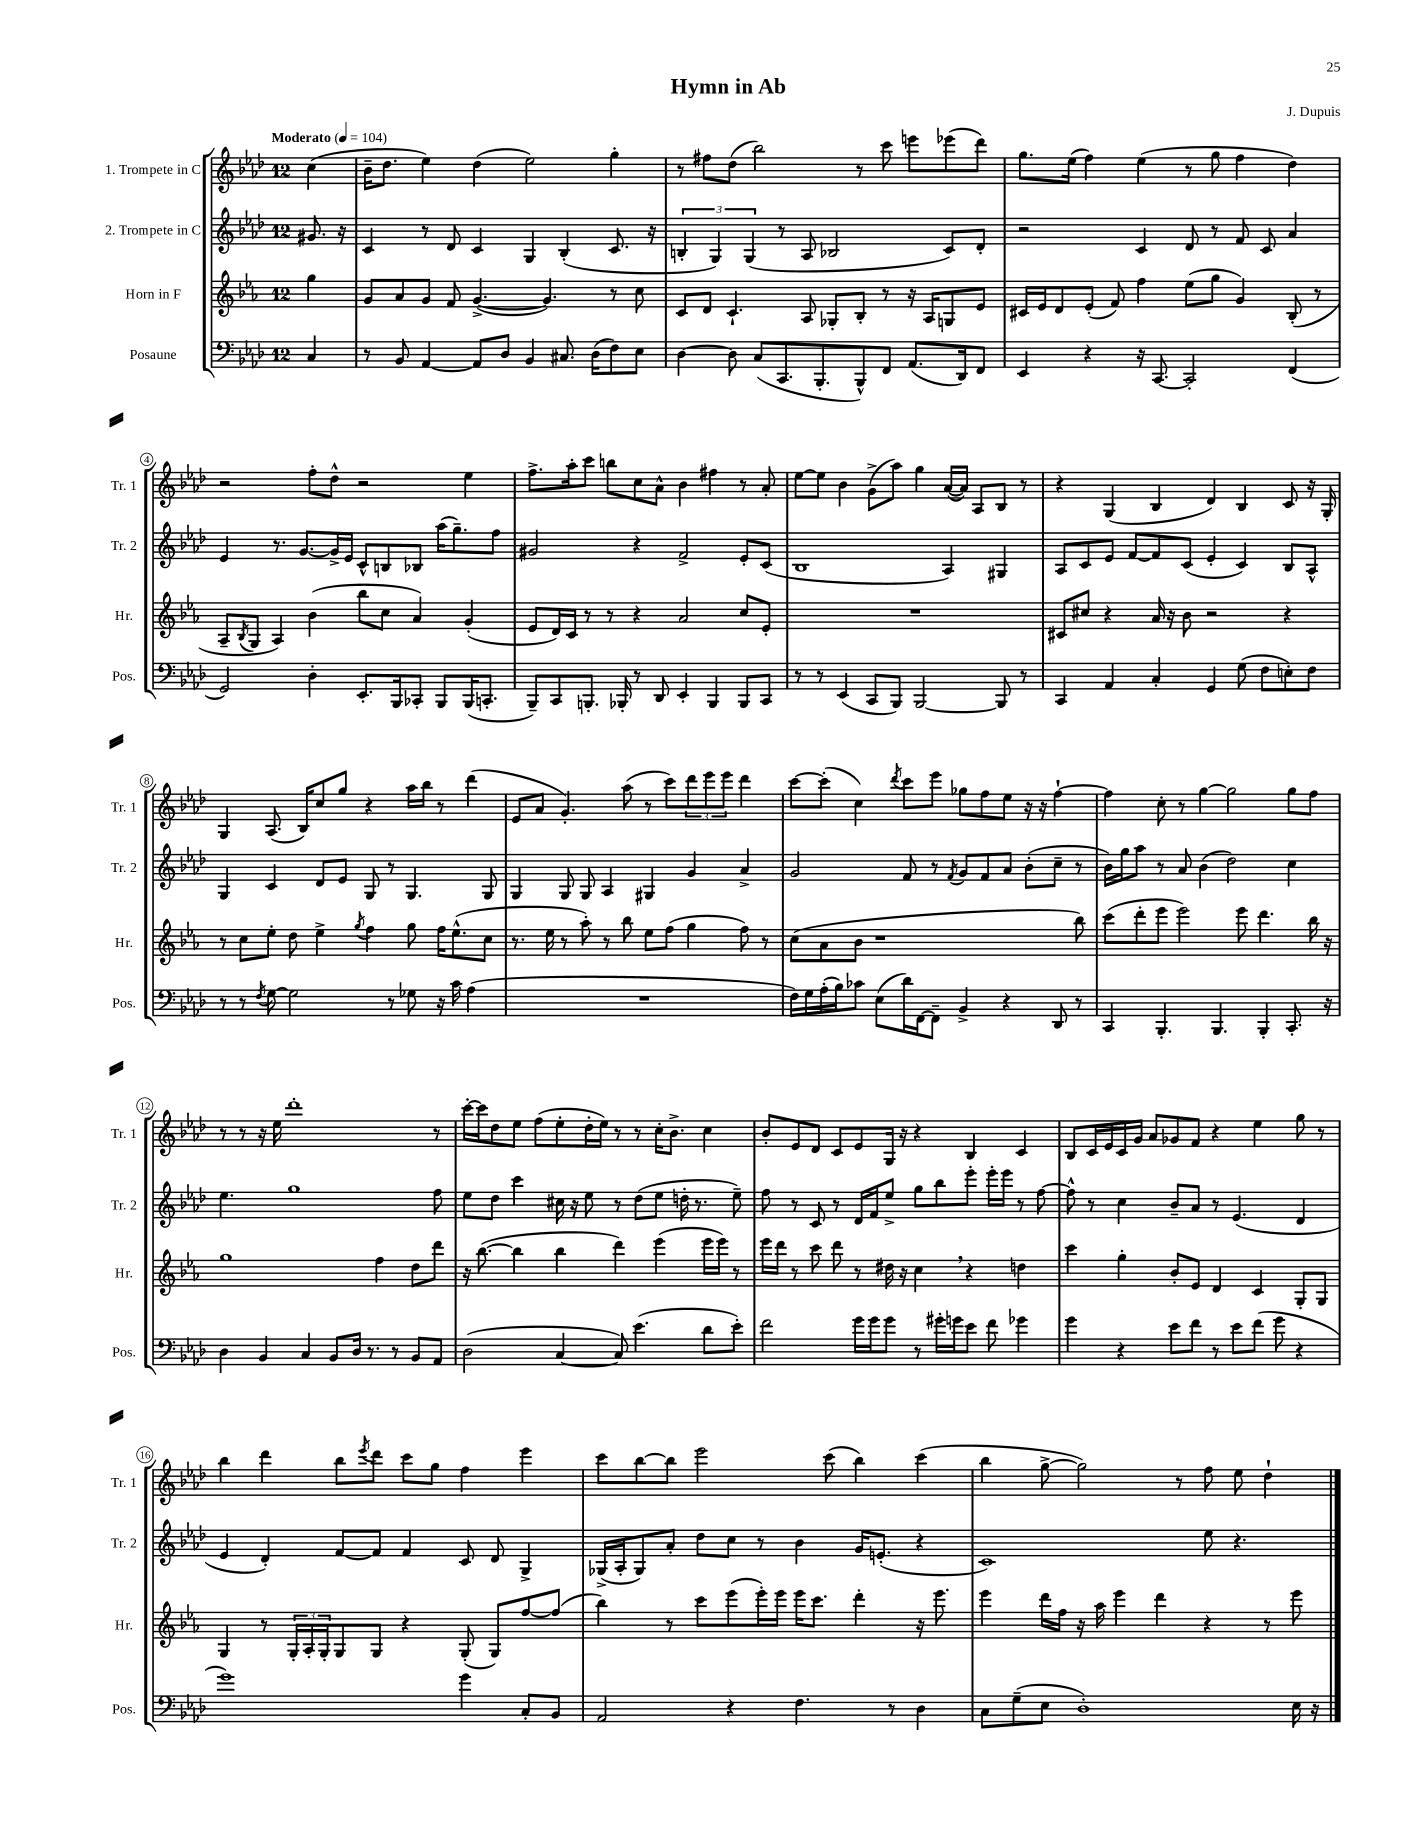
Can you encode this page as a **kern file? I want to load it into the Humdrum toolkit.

**kern	**kern	**kern	**kern
*part4	*part3	*part2	*part1
*staff4	*staff3	*staff2	*staff1
*I"Posaune	*I"Horn in F	*I"2. Trompete in C	*I"1. Trompete in C
*I'Pos.	*I'Hr.	*I'Tr. 2	*I'Tr. 1
*clefF4	*clefG2	*clefG2	*clefG2
*k[b-e-a-d-]	*k[b-e-a-]	*k[b-e-a-d-]	*k[b-e-a-d-]
*M12/8	*M12/8	*M12/8	*M12/8
*MM104	*MM104	*MM104	*MM104
=	=	=	=
!	!	!	!LO:TX:a:B:t=Moderato
4C/	4gg\	8.g#X/	(4cc\
.	.	16r	.
=1	=1	=1	=1
8r	8g/L	4c/	16b-~\KL
.	.	.	8.dd-\J
8BB-/	8a-/	.	.
[4AA-/	8g/J	8r	4ee-\)
.	8f/	8d-/	.
8AA-/L]	([4.g^/	4c/	(4dd-\
8D-/J	.	.	.
4BB-/	.	4G/	2ee-\)
.	4.g/])	.	.
8.C#X/	.	(4B-'/	.
(16D-\KL	.	.	.
8F\)	8r	8.c/	4gg'\
8E-\J	8cc\	.	.
.	.	16r	.
=2	=2	=2	=2
[4D-\	8c/L	6Bn'/	8r
.	8d/J	.	8ff#X\L
.	.	6G/)	.
8D-\]	4.c`/	.	(8dd-\J
.	.	(6G/	.
(8C/L	.	.	2bb-\)
8.CC/	.	8r	.
.	8A-/	8A-/	.
8.BBB-'/	.	.	.
.	8G-X'/L	2B-X/	.
8BBB-^^/)	8B-'/J	.	8r
8FF/J	8r	.	8ccc\
(8.AA-/L	16r	.	8eeen\L
.	16A-/KL	.	.
.	8Gn/	8c/L)	(8eee-X\
16DD-/k)	.	.	.
8FF/J	8e-/J	8d-'/J	8ddd-\J)
=3	=3	=3	=3
4EE-/	16c#X/LL	2r	8.gg\L
.	16e-/J	.	.
.	8d/	.	.
.	.	.	(16ee-\Jk
4r	(8e-'/J	.	4ff\)
.	8f/)	.	.
16r	4ff\	4c/	(4ee-\
[8.CC/	.	.	.
2CC'/]	(8ee-\L	8d-/	8r
.	8gg\J	8r	8gg\
.	4g/)	8f/	4ff\
.	.	8c/	.
(4FF/	(8B-'/	4a-/	4dd-\)
.	8r	.	.
!!LO:LB:g=z
=4	=4	=4	=4
2GG/)	8A-~/L	4e-/	2r
.	8qB-/	.	.
.	8G/J	.	.
.	4A-/)	8.r	.
.	.	[8.g/L	.
4D-'\	(4b-\	.	8ff'\L
.	.	16g^/L]	8dd-^^\J
.	.	16e-/JJ	.
8.EE-'/L	8bb-\L	8c^^/L	2r
.	8cc\J	8Bn/	.
16BBB-/k	.	.	.
8CC-X'/J	4a-/)	8B-X/J	.
8BBB-/L	.	(16aa-\KL	.
.	.	8.gg~\)	.
(16BBB-/K	(4g'/	.	4ee-\
8.CCn'/J	.	.	.
.	.	8ff\J	.
=5	=5	=5	=5
8BBB-~/L)	8e-/L	2g#X/	8.ff^\L
8CC/	16d/L)	.	.
.	16c/JJ	.	16aa-'\k
8.BBBn'/J	8r	.	8ccc\J
.	8r	.	8bbn\L
16BBB-X'/	.	.	.
8r	4r	4r	8cc\
8DD-/	.	.	8a-^^\J
4EE-'/	2a-/	2f^/	4b-\
4BBB-/	.	.	4ff#X\
8BBB-/L	8cc/L	8e-'/L	8r
8CC/J	8e-'/J	(8c/J	8a-'/
=6	=6	=6	=6
8r	1.r	1B-	[8ee-\L
8r	.	.	8ee-\J]
(4EE-/	.	.	4b-\
8CC/L	.	.	(8g^\L
8BBB-/J)	.	.	8aa-\J)
[2BBB-/	.	.	4gg\
.	.	4A-/)	([16a-/LL
.	.	.	16a-/JJ])
.	.	.	8A-/L
8BBB-/]	.	4G#X/	8B-/J
8r	.	.	8r
=7	=7	=7	=7
4CC/	8c#X/L	8A-/L	4r
.	8cc#X/J	8c/	.
4AA-/	4r	8e-/J	(4G/
.	.	[8f/L	.
4C'/	16a-/	8f/]	4B-/
.	16r	.	.
.	8b-\	(8c/J	.
4GG/	2r	4e-'/	4d-/)
(8G\	.	4c/)	4B-/
8F\L	.	.	.
8En'\)	4r	8B-/L	8c/
8F\J	.	8A-^^/J	16r
.	.	.	16G'/
!!LO:LB:g=z
=8	=8	=8	=8
8r	8r	4G/	4G/
8r	8cc\L	.	.
8qF/	.	.	.
[8G\	8ee-'\J	4c/	(8.A-/
2G\]	8dd\	.	.
.	.	.	16B-/KL)
.	4ee-^\	8d-/L	8cc/
.	.	8e-/J	8gg/J
.	8qgg/	.	.
.	4ff\	8G/	4r
8r	.	8r	.
8G-X\	8gg\	4.G/	16aa-\LL
.	.	.	16bb-\JJ
16r	16ff\KL	.	8r
16c\	(8.ee-^^\	.	.
(4A-\	.	.	(4ddd-\
.	8cc\J	8G/	.
=9	=9	=9	=9
1.r	8.r	4G/	8e-/L
.	.	.	8a-/J
.	16ee-\	.	.
.	8r	8G/	4.g'/)
.	8aa-'\)	8G/	.
.	8r	4A-/	.
.	8bb-\	.	(8aa-\
.	8ee-\L	4G#X/	8r
.	(8ff\J	.	8ccc\L)
.	4gg\	4g/	12ddd-\
.	.	.	12eee-\
.	.	.	12eee-\J
.	8ff\)	4a-^/	4ddd-\
.	8r	.	.
=10	=10	=10	=10
16F\LL)	(8cc\L	2g/	[8ccc\L
16G\	.	.	.
(16A-'\	8a-\	.	(8ccc'\J]
16B-\J)	.	.	.
8c-X\J	8b-\J	.	4cc\)
(8E-\L	1r	.	.
.	.	.	8qddd-/
16d-\L)	.	8f/	8ccc\L
[16FF\J	.	.	.
8FF~\J]	.	8r	8eee-\J
.	.	8qf/	.
4BB-^/	.	8g/L	8gg-X\L
.	.	8f/	8ff\
4r	.	8a-/J	8ee-\J
.	.	(8b-'\L	16r
.	.	.	16r
8DD-/	.	8cc~\J	[4ff`\
8r	8bb-\)	8r	.
=11	=11	=11	=11
4CC/	(8ccc\L	16b-\LL)	4ff\]
.	.	16gg\J	.
.	8ddd'\	8aa-\J	.
4.BBB-'/	8eee-\J	8r	8cc'\
.	2eee-\)	8a-/	8r
.	.	(4b-\	[4gg\
4.BBB-/	.	.	.
.	.	2dd-\)	2gg\]
.	8eee-\	.	.
4BBB-'/	4.ddd\	.	.
8.CC'/	.	4cc\	8gg\L
.	16bb-\	.	8ff\J
16r	16r	.	.
!!LO:LB:g=z
=12	=12	=12	=12
4D-\	1gg	4.ee-\	8r
.	.	.	8r
4BB-/	.	.	16r
.	.	.	16ee-\
.	.	1gg	1ddd-'
4C/	.	.	.
8BB-/L	.	.	.
16D-/Jk	.	.	.
8.r	.	.	.
.	4ff\	.	.
8r	.	.	.
8BB-/L	8dd\L	.	.
8AA-/J	8ddd\J	8ff\	8r
=13	=13	=13	=13
(2D-\	16r	8ee-\L	[16ccc'\LL
.	([8.bb-\	.	16ccc\J]
.	.	8dd-\J	8dd-\
.	4bb-\]	4ccc\	8ee-\J
.	.	.	(8ff\L
[4C/	4bb-\	16cc#X\	8ee-'\
.	.	16r	.
.	.	8ee-\	16dd-'\L
.	.	.	16ee-\JJ)
8C/])	4ddd\)	8r	8r
(4.e-\	.	(8dd-\L	8r
.	(4eee-\	8ee-\J	16cc'\KL
.	.	.	8.b-^\J
.	.	16ddn'\	.
.	.	8.r	.
8d-\L	16eee-\LL	.	4cc\
.	16eee-\JJ)	.	.
8e-'\J)	8r	8ee-~\)	.
=14	=14	=14	=14
2f\	16eee-\LL	8ff\	8b-'/L
.	16ddd\JJ	.	.
.	8r	8r	8e-/
.	8ccc\	8c/	8d-/J
.	8ddd\	8r	8c/L
16g\LL	8r	16d-/LL	8e-/
16g\J	.	16f/J	.
8g\J	16dd#X\	8ee-^/J	16G/Jk
.	16r	.	16r
8r	4cc,\	8gg\L	4r
16g#X'\LL	.	8bb-\	.
16gn\J	.	.	.
8e-\J	4r	8eee-'\J	4B-/
8f\	.	16eee-'\LL	.
.	.	16eee-\JJ	.
4g-X\	4ddn\	8r	4c/
.	.	[8ff\	.
=15	=15	=15	=15
4g\	4ccc\	8ff^^\]	8B-/L
.	.	8r	16c/L
.	.	.	16e-/
4r	4gg'\	4cc\	16c/
.	.	.	16g/JJ
.	.	.	8a-/L
8e-\L	8b-'/L	8b-~/L	8g-X/
8f\J	8e-/J	8a-/J	8f/J
8r	4d/	8r	4r
8e-\L	.	(4.e-/	.
(8f\J	4c/	.	4ee-\
8g\	.	.	.
4r	8G'/L	4d-/	8gg\
.	8G/J	.	8r
!!LO:LB:g=z
=16	=16	=16	=16
1g)	4G/	4e-/	4bb-\
.	8r	4d-'/)	4ddd-\
.	24G'/LL	.	.
.	24A-'/	.	.
.	24G'/J	.	.
.	8G/	[8f/L	8bb-\L
.	.	.	8qeee-/
.	8G/J	8f/J]	8ddd-\J
.	4r	4f/	8ccc\L
.	.	.	8gg\J
4g\	(8G'/	8c/	4ff\
.	8G/L)	8d-/	.
8C'/L	[8ff/	4G^/	4eee-\
8BB-/J	(8ff/J]	.	.
=17	=17	=17	=17
2AA-/	4bb-\)	(16G-X^/LL	8ccc\L
.	.	16A-'/J	.
.	.	8G-/)	[8bb-\
.	8r	8a-'/J	8bb-\J]
.	8ccc\L	8dd-\L	2eee-\
4r	(8eee-\	8cc\J	.
.	16eee-'\L)	8r	.
.	16eee-\JJ	.	.
4.F\	16eee-\KL	4b-\	.
.	8.ccc\J	.	.
.	.	.	(8ccc\
.	4ddd'\	16g/KL	4bb-\)
.	.	(8.en'/J	.
8r	.	.	.
4D-\	16r	4r	(4ccc\
.	8.eee-\	.	.
=18	=18	=18	=18
8C\L	4eee-\	1c)	4bb-\
(8G~\	.	.	.
8E-\J	16ddd\LL	.	[8gg^\
.	16ff\JJ	.	.
1D-')	16r	.	2gg\])
.	16aa-\	.	.
.	4eee-\	.	.
.	4ddd\	.	.
.	.	.	8r
.	4r	8ee-\	8ff\
.	.	4.r	8ee-\
.	8r	.	4dd-`\
16E-\	8eee-\	.	.
16r	.	.	.
==	==	==	==
*-	*-	*-	*-
